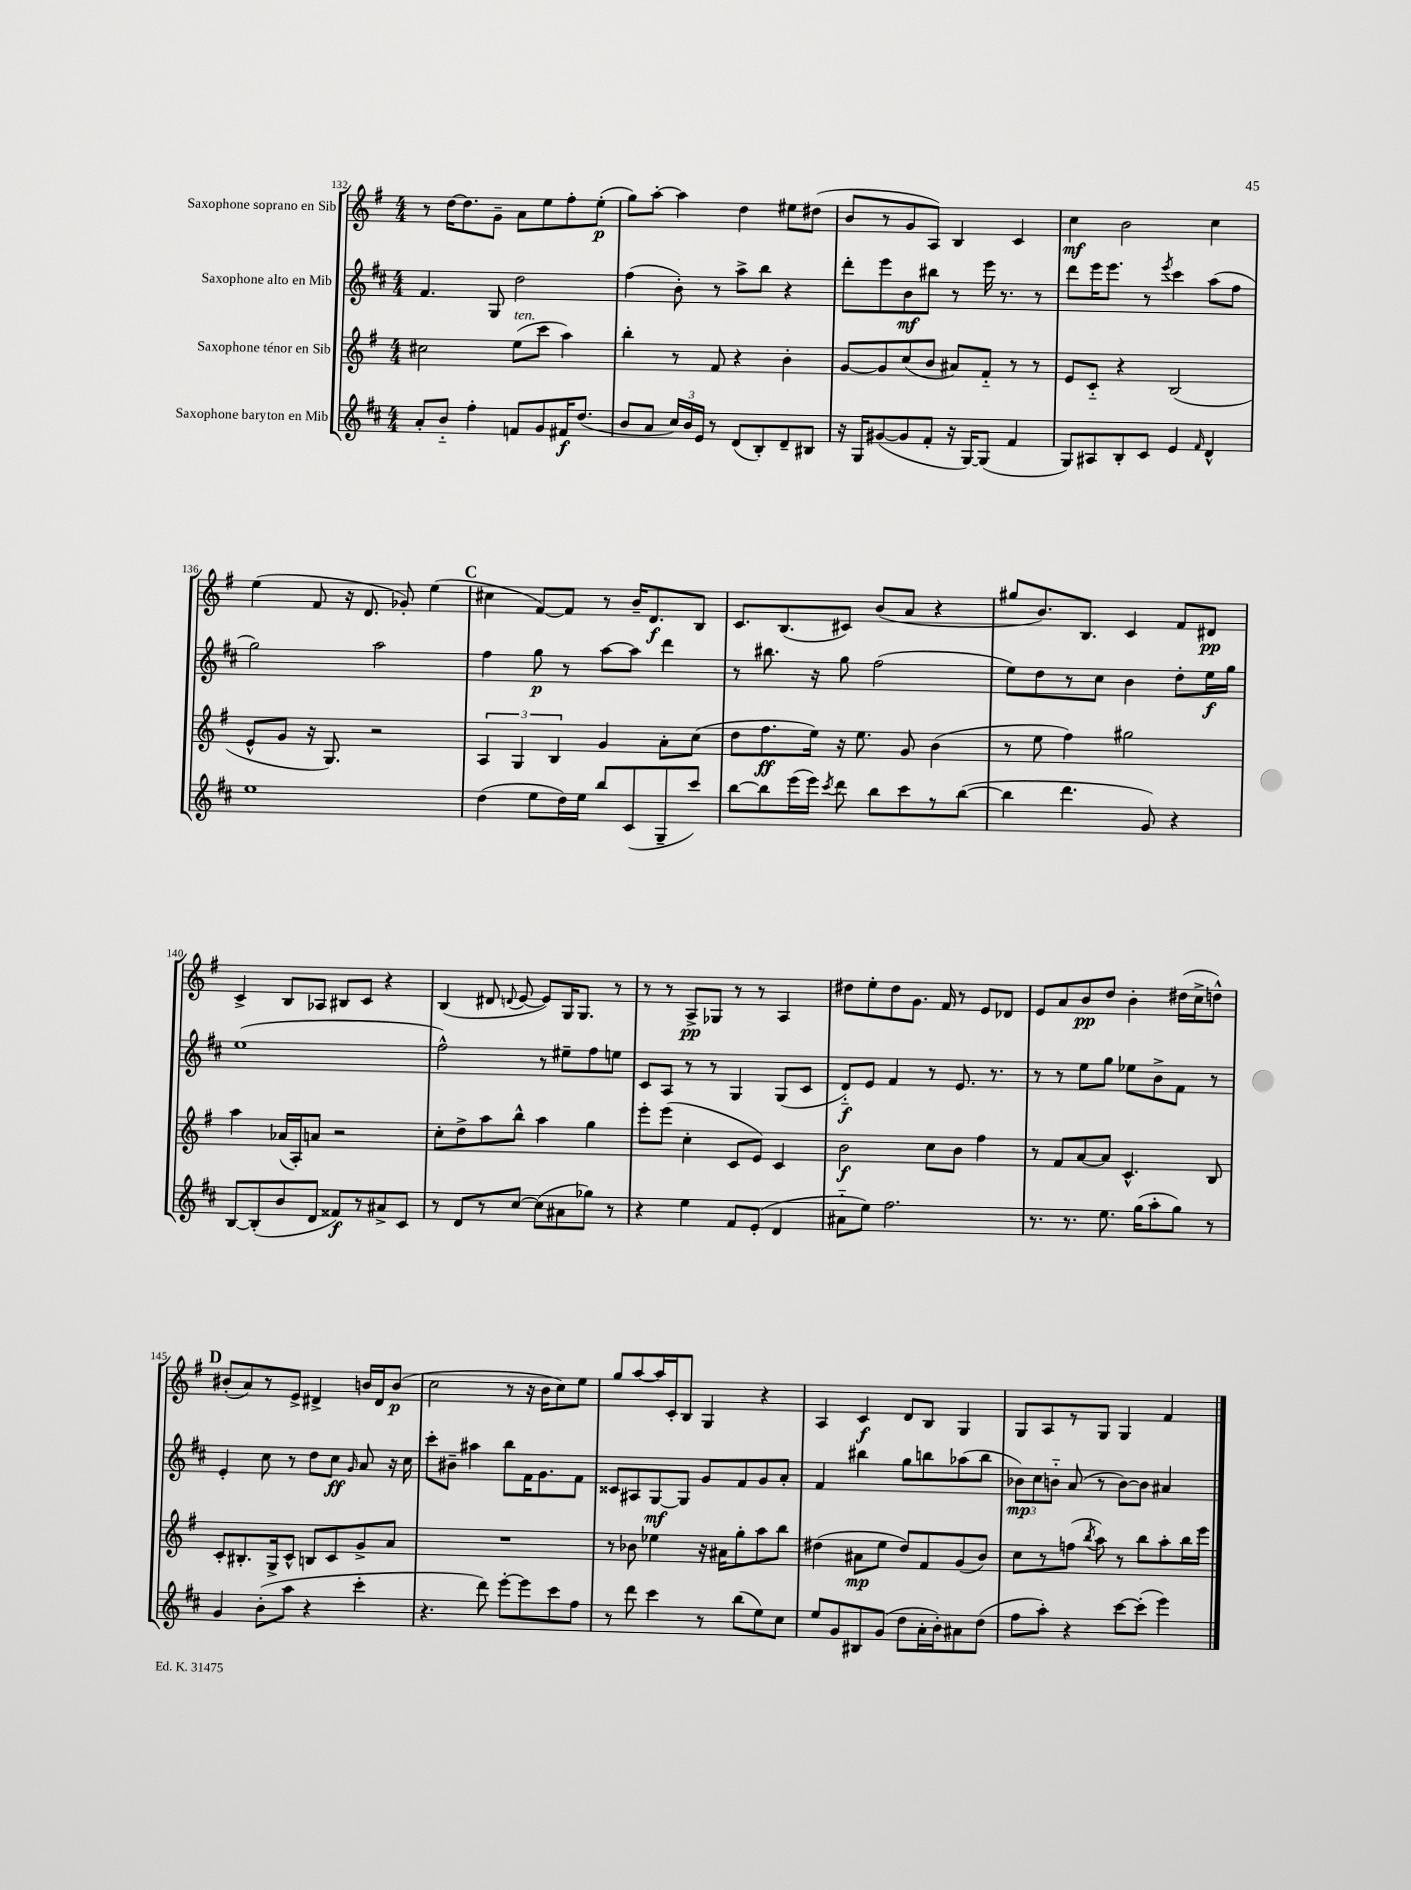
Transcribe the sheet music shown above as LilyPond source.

<<
\new StaffGroup <<
\new Staff = "s0" \with { instrumentName = "Saxophone soprano en Sib" } {
    \clef treble \key g \major \numericTimeSignature \time 4/4
    \autoBeamOff r8 d''16[~ d''8. g'8]-- a'8[ e''8 fis''8-. e''8]-.\p( |
    g''8[) a''8]~-. a''4 d''4 eis''8[ dis''8]( |
    b'8[ r8 g'8 a8]) b4 c'4 |
    c''4\mf b'2 c''4 |
    e''4( fis'8 r16 d'8. ges'8-.) e''4( |
    \mark \markup { \bold "C" } cis''4 fis'8[~) fis'8] r8 b'16[-- d'8.\f b8] |
    c'8.[ b8.( cis'8]) b'8[( a'8] r4 |
    gis''8[ b'8.) b8.] c'4 fis'8[ dis'8]\pp |
    c'4-> b8[ aes8] bis8[ c'8] r4 |
    b4( dis'8 \appoggiatura { d'8 } e'8~ e'8[) g16 g8.] r8 |
    r8 r8 a8[->\pp ges8] r8 r8 a4 |
    dis''8[ e''8-. dis''8 g'8.] fis'16 r8 e'8[ des'8] |
    e'8[ a'8 b'8\pp d''8] b'4-. dis''16[( c''16-> d''8]-^) |
    \mark \markup { \bold "D" } bis'8[-.( a'8) r8 e'8]-> dis'4-> b'16[ dis'16 b'8]\p( |
    c''2 r8 r16 b'16[ c''8) e''8] |
    g''8[ a''8~ a''16 c'16-. b8] g4 r4 |
    a4 c'4\f d'8[ b8] g4 |
    g8[ a8 r8 g8] g4 fis'4 \bar "|." |
}
\new Staff = "s1" \with { instrumentName = "Saxophone alto en Mib" } {
    \clef treble \key d \major \numericTimeSignature \time 4/4
    \autoBeamOff fis'4. g8 d''2 |
    fis''4( b'8-.) r8 a''8[-> b''8] r4 |
    d'''8[-. e'''8 b'8\mf bis''8] r8 e'''16 r8. r8 |
    d'''8[ e'''16 e'''8.] r8 \acciaccatura { e'''8 } cis'''4 a''8[( fis''8] |
    g''2) a''2 |
    \mark \markup { \bold "C" } fis''4 g''8\p r8 a''8[~ a''8] d'''4 |
    r8 bis''8. r16 g''8 fis''2( |
    e''8[) d''8 r8 cis''8] b'4 d''8[-. e''16\f g''16] |
    e''1( |
    fis''2-^) r8 eis''8[-- fis''8 e''8] |
    cis'8[ a8] r8 r8 g4 g8[( cis'8] |
    d'8[-_\f) e'8] fis'4 r8 e'8. r8. |
    r8 r8 e''8[ g''8] ees''8[ b'8-> fis'8] r8 |
    \mark \markup { \bold "D" } e'4-. cis''8 r8 d''8[ cis''8]\ff \grace { g'16 } a'8 r16 cis''16 |
    cis'''8[-. bis'8]-- ais''4 b''8[ fis'16 g'8. fis'8] |
    cisis'8[ ais8 g8~\mf g8] g'8[ fis'8 g'8 a'8]-. |
    fis'4 bis''4 g''8[ b''8 aes''8( b''8] |
    \tuplet 3/2 { bes'8[\mp) cis''8 b'8]-_ } a'8( r8 b'8[~) b'8] ais'4 \bar "|." |
}
\new Staff = "s2" \with { instrumentName = "Saxophone ténor en Sib" } {
    \clef treble \key g \major \numericTimeSignature \time 4/4
    \autoBeamOff cis''2 e''8[^\markup { \italic "ten." }( c'''8] a''4) |
    b''4-. r8 fis'8 r4 b'4-. |
    g'8[~ g'8 c''8( b'8] ais'8[) fis'8]-_ r8 r8 |
    e'8[ c'8]-_ r4 b2( |
    e'8[-^ g'8] r16 g8.) r2 |
    \mark \markup { \bold "C" } \tuplet 3/2 { a4 g4 b4 } g'4 a'8[-. c''8]( |
    d''8[ fis''8.\ff e''16]) r16 e''8. g'8 b'4( |
    r8 e''8 fis''4) gis''2 |
    a''4 aes'16[( a16-.) a'8] r2 |
    c''8[-. d''8-> a''8 b''8]-^ a''4 g''4 |
    e'''8[-. e'''8]( c''4-. c'8[ e'8]) c'4 |
    b'2\f c''8[ b'8] fis''4 |
    r8 fis'8[ a'8~ a'8] c'4.-^ b8 |
    \mark \markup { \bold "D" } c'8[-. bis8.-. g16-> c'8]-^ b8[ c'8 g'8-> a'8] |
    R1 |
    r8 bes'8 ees''4 r16 ais'16[ g''8-. a''8 b''8] |
    dis''4( ais'8[\mp e''8] dis''8[) fis'8 g'8( b'8]) |
    c''8[ r8 f''8]( \acciaccatura { b''8 } a''8) r8 b''8[ a''8-. b''16 e'''16] \bar "|." |
}
\new Staff = "s3" \with { instrumentName = "Saxophone baryton en Mib" } {
    \clef treble \key d \major \numericTimeSignature \time 4/4
    \autoBeamOff a'8[-. b'8]-_ fis''4-. f'8[ g'8 fis'16\f d''8.]( |
    b'8[ a'8] \tuplet 3/2 { cis''16[) b'16 e'16] } r8 d'8[( b8-.) d'8-- bis8] |
    r16 g16[ gis'8~( gis'8 fis'8]-. r16 g16[~) g8]( fis'4 |
    g8[) ais8 b8-. cis'8] e'4 \grace { fis'16 } d'4-^ |
    e''1 |
    \mark \markup { \bold "C" } d''4( e''8[ d''16) e''16] b''8[ cis'8( g8-- cis'''8]) |
    b''8[~ b''8 e'''16( e'''16]) \acciaccatura { cis'''8 } d'''8 b''8[ cis'''8 r8 b''8]~( |
    b''4 d'''4. g'8) r4 |
    b8[~ b8-.( b'8 d'8] fisis'8[\f) r8 ais'8-> cis'8] |
    r8 d'8[ r8 cis''8]~ cis''8[( ais'8 ges''8]) r8 |
    r4 e''4 fis'8[ e'8]-.( d'4 |
    ais'8[-_ e''8]) fis''2. |
    r8. r8. e''8. g''16[( a''8-. g''8]) r8 |
    \mark \markup { \bold "D" } g'4 b'8[-.( a''8] r4 cis'''4-. |
    r4. d'''8) e'''8[~-. e'''8 cis'''8 fis''8] |
    r8 d'''8 cis'''4 r8 b''8[( e''8) cis''8] |
    e''8[ g'8 bis8 g'8]( d''8[ a'16-. b'16-.) ais'8 d''8]( |
    fis''8[ a''8]-.) r4 cis'''8[~ cis'''8]-.( e'''4) \bar "|." |
}
>>
>>
\layout { \context { \Score currentBarNumber = #132 } }
